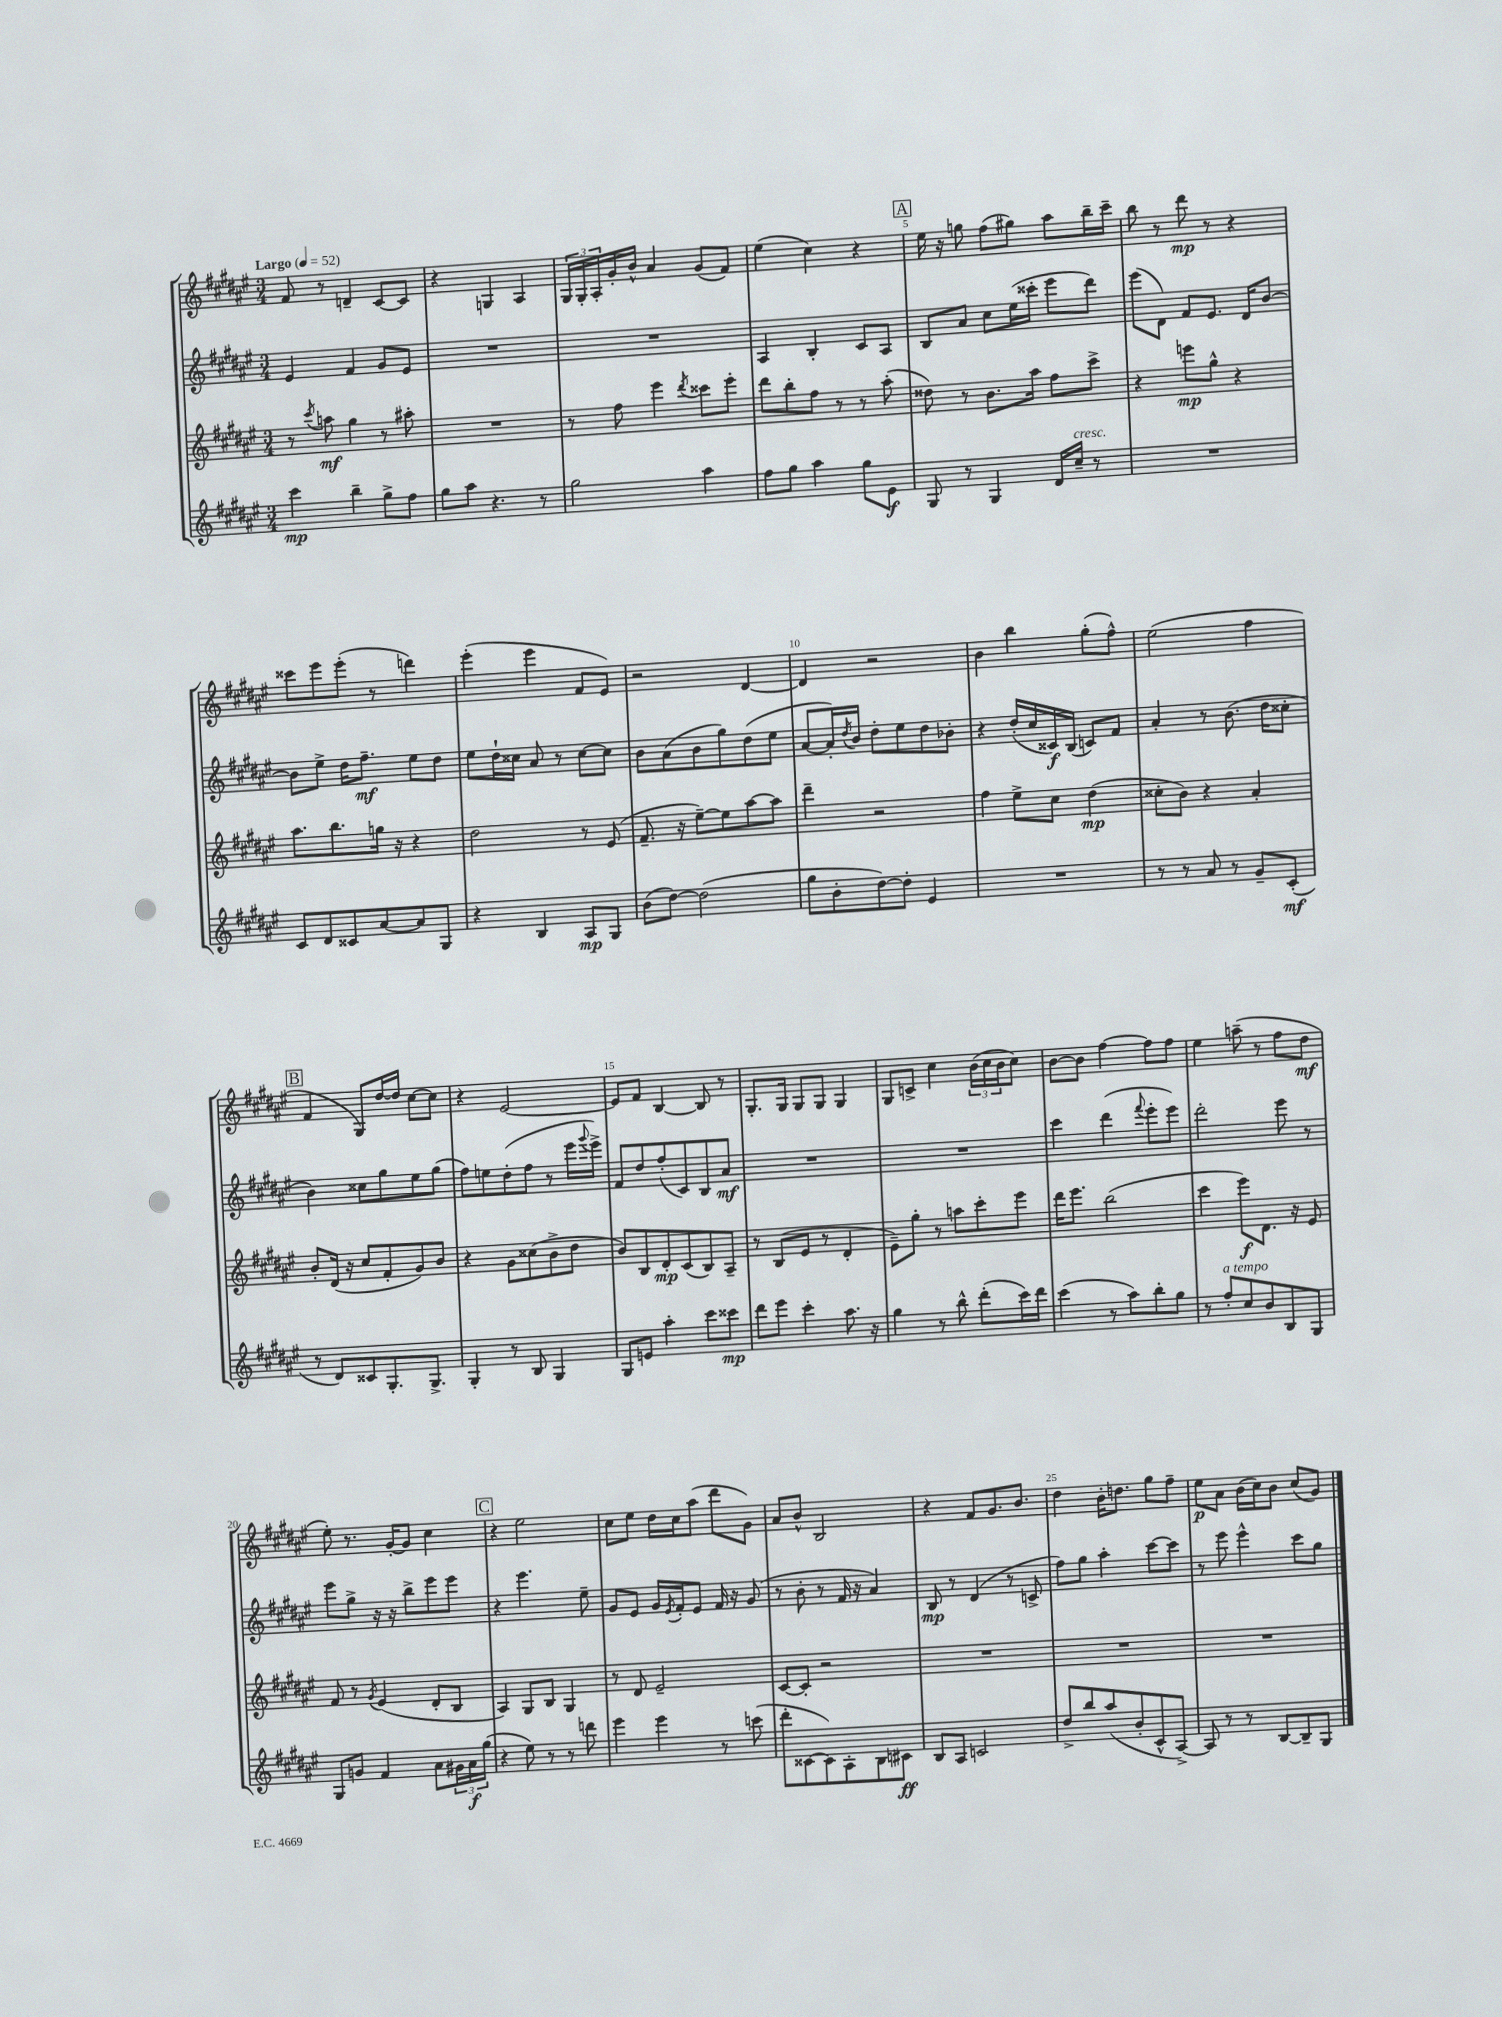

**kern	**dynam	**kern	**dynam	**kern	**dynam	**kern	**dynam
*part4	*part4	*part3	*part3	*part2	*part2	*part1	*part1
*staff4	*staff4	*staff3	*staff3	*staff2	*staff2	*staff1	*staff1
*clefG2	*	*clefG2	*	*clefG2	*	*clefG2	*
*k[f#c#g#d#a#e#]	*	*k[f#c#g#d#a#e#]	*	*k[f#c#g#d#a#e#]	*	*k[f#c#g#d#a#e#]	*
*M3/4	*	*M3/4	*	*M3/4	*	*M3/4	*
*MM52	*	*MM52	*	*MM52	*	*MM52	*
=1	=1	=1	=1	=1	=1	=1	=1
!	!	!	!	!	!	!LO:TX:a:B:t=Largo	!
4ccc#\	mp	8r	.	4e#/	.	8f#/	.
.	.	8qccc#/	.	.	.	.	.
.	.	8aan\	mf	.	.	8r	.
4bb~\	.	4gg#\	.	4f#/	.	4dn~/	.
8gg#^\L	.	8r	.	8g#/L	.	[8c#/L	.
8ff#\J	.	8aa#X'\	.	8e#/J	.	8c#/J]	.
=2	=2	=2	=2	=2	=2	=2	=2
8gg#\L	.	2.r	.	2.r	.	4r	.
8aa#\J	.	.	.	.	.	.	.
4.r	.	.	.	.	.	4Gn/	.
.	.	.	.	.	.	4A#/	.
8r	.	.	.	.	.	.	.
=3	=3	=3	=3	=3	=3	=3	=3
2gg#\	.	8r	.	2.r	.	24G#/LL	.
.	.	.	.	.	.	24G#'/	.
.	.	.	.	.	.	24A#'/	.
.	.	8ff#\	.	.	.	16g#'/	.
.	.	.	.	.	.	16b^^/JJ	.
.	.	4eee#\	.	.	.	4a#/	.
.	.	8qddd#/	.	.	.	.	.
4aa#\	.	8ccc##X\L	.	.	.	(8g#/L	.
.	.	8eee#'\J	.	.	.	8f#/J)	.
=4	=4	=4	=4	=4	=4	=4	=4
8ff#\L	.	8ddd#\L	.	4A#/	.	(4ee#\	.
8gg#\J	.	8bb'\	.	.	.	.	.
4aa#\	.	8ff#\J	.	4B'/	.	4cc#\)	.
.	.	8r	.	.	.	.	.
8gg#\L	.	8r	.	8c#/L	.	4r	.
8e#\J	f	(8aa#'\	.	8A#/J	.	.	.
!!LO:REH:place=s1:t=A
=5	=5	=5	=5	=5	=5	=5	=5
8G#/	.	8dd##X\)	.	8B/L	.	16ee#\	.
.	.	.	.	.	.	16r	.
8r	.	8r	.	8a#/J	.	8ggn\	.
4G#/	.	8.b\L	.	8cc#\L	.	(8ff#\L	.
.	.	.	.	(16ee#\L	.	8gg#X\J)	.
.	.	16aa#\Jk	.	16ccc##X'\JJ	.	.	.
16d#/LL	.	8ff#\L	.	8eee#\L	.	8aa#\L	.
!LO:TX:a:i:t=cresc.	!	!	!	!	!	!	!
16cc#~/JJ	.	.	.	.	.	.	.
8r	.	8ccc#^\J	.	8ddd#\J)	.	16bb~\L	.
.	.	.	.	.	.	16ccc#~\JJ	.
=6	=6	=6	=6	=6	=6	=6	=6
2.r	.	4r	.	(8eee#\L	.	8bb\	.
.	.	.	.	8d#\J)	.	8r	.
.	.	8eeen\L	mp	8f#/L	.	8ddd#\	mp
.	.	8gg#^^\J	.	8.e#/J	.	8r	.
.	.	4r	.	.	.	4r	.
.	.	.	.	16d#/KL	.	.	.
.	.	.	.	[8b/J	.	.	.
!!LO:LB:g=z
=7	=7	=7	=7	=7	=7	=7	=7
8c#/L	.	8.aa#\L	.	8b\L]	.	8ccc##X\L	.
8d#/	.	.	.	8ee#^\J	.	8eee#\	.
.	.	8.bb\	.	.	.	.	.
8c##X/	.	.	.	16dd#\KL	.	(8eee#'\J	.
.	.	.	.	8.ff#~\J	mf	.	.
[8a#/	.	16ggn\Jk	.	.	.	8r	.
.	.	16r	.	.	.	.	.
8a#/]	.	4r	.	8ee#\L	.	4dddn\)	.
8G#/J	.	.	.	8dd#\J	.	.	.
=8	=8	=8	=8	=8	=8	=8	=8
4r	.	2dd#\	.	8ee#\L	.	(4eee#'\	.
.	.	.	.	16dd#`\L	.	.	.
.	.	.	.	16cc##X\JJ	.	.	.
4B/	.	.	.	8a#/	.	4eee#\	.
.	.	.	.	8r	.	.	.
8A#/L	mp	8r	.	[8cc##\L	.	8f#/L	.
8G#/J	.	(8e#/	.	8cc##\J]	.	8e#/J)	.
=9	=9	=9	=9	=9	=9	=9	=9
(8b\L	.	8.f#~/	.	8b\L	.	2r	.
[8dd#\J)	.	.	.	(8a#\	.	.	.
.	.	16r	.	.	.	.	.
(2dd#\]	.	[8ee#~\L)	.	8b\	.	.	.
.	.	8ee#\]	.	8gg#\)	.	.	.
.	.	[8aa#\	.	(8dd#\	.	[4d#/	.
.	.	8aa#\J]	.	8ee#\J	.	.	.
=10	=10	=10	=10	=10	=10	=10	=10
8gg#\L	.	4ddd#~\	.	[8a#/L	.	4d#/]	.
8b'\	.	.	.	16a#'/L])	.	.	.
.	.	.	.	8qdd#/	.	.	.
.	.	.	.	16b/JJ	.	.	.
[8dd#\)	.	2r	.	8dd#'\L	.	2r	.
8dd#'\J]	.	.	.	8ee#\	.	.	.
4e#/	.	.	.	8dd#\	.	.	.
.	.	.	.	8b-X'\J	.	.	.
=11	=11	=11	=11	=11	=11	=11	=11
2.r	.	4ff#\	.	4r	.	4b\	.
.	.	8ee#^\L	.	(16dd#'/LL	.	4bb\	.
.	.	.	.	16cc#/	.	.	.
.	.	8cc#\J	.	16c##X/)	f	.	.
.	.	.	.	(16B/JJ	.	.	.
.	.	(4dd#\	mp	8cn/L)	.	(8gg#'\L	.
.	.	.	.	8f#/J	.	8ff#^^\J)	.
=12	=12	=12	=12	=12	=12	=12	=12
8r	.	8cc##X'\L	.	4a#'/	.	(2ee#\	.
8r	.	8b\J)	.	.	.	.	.
8a#/	.	4r	.	8r	.	.	.
8r	.	.	.	(8.b\	.	.	.
8g#~/L	.	4a#'/	.	.	.	4ff#\	.
.	.	.	.	16dd#\KL	.	.	.
(8c#'/J	mf	.	.	8cc##X'\J	.	.	.
!!LO:LB:g=z
!!LO:REH:place=s1:t=B
=13	=13	=13	=13	=13	=13	=13	=13
8r	.	8b'/L	.	4b\)	.	4f#/	.
8d#/L)	.	(16d#/Jk	.	.	.	.	.
.	.	16r	.	.	.	.	.
8c##X/	.	8cc#/L	.	8cc##X\L	.	8G#/L)	.
8.G#'/	.	8f#'/	.	8gg#\	.	[16dd#/L	.
.	.	.	.	.	.	16dd#/JJ]	.
.	.	8g#/)	.	8ee#\	.	[8cc#\L	.
8.G#^/J	.	.	.	.	.	.	.
.	.	8b/J	.	(8gg#\J	.	8cc#\J]	.
=14	=14	=14	=14	=14	=14	=14	=14
4G#'/	.	4r	.	8ff#\L)	.	4r	.
.	.	.	.	8een\	.	.	.
8r	.	8g#\L	.	(8dd#'\	.	[2e#/	.
8B/	.	(8cc##X\	.	8ff#\J	.	.	.
4G#/	.	8b^\	.	8r	.	.	.
.	.	8dd#\J	.	16eee#\LL	.	.	.
.	.	.	.	8qqggg#/	.	.	.
.	.	.	.	16eee#^\JJ)	.	.	.
=15	=15	=15	=15	=15	=15	=15	=15
8G#/L	.	8b/L)	.	8f#/L	.	8e#/L]	.
8en/J	.	8B/	.	8dd#/	.	8f#/J	.
4aa#'\	.	8d#'/	mp	(8ff#'/	.	[4B/	.
.	.	(8c#/	.	8c#/)	.	.	.
8ccc#\L	.	8B/)	.	8B/	.	8B/]	.
8ccc##X\J	mp	8A#~/J	.	8a#/J	mf	8r	.
=16	=16	=16	=16	=16	=16	=16	=16
8ddd#\L	.	8r	.	2.r	.	8.G#'/L	.
8eee#\J	.	(8B/L	.	.	.	.	.
.	.	.	.	.	.	16G#/Jk	.
4ccc#'\	.	8e#/J	.	.	.	8G#/L	.
.	.	8r	.	.	.	8G#/J	.
8.aa#\	.	4d#'/	.	.	.	4G#/	.
16r	.	.	.	.	.	.	.
=17	=17	=17	=17	=17	=17	=17	=17
4gg#\	.	8e#~\L)	.	2.r	.	8G#/L	.
.	.	8gg#'\J	.	.	.	8cn^/J	.
8r	.	8r	.	.	.	4cc#\	.
8bb^^\	.	8aan\L	.	.	.	.	.
(8ddd#'\L	.	8ccc#'\	.	.	.	(24b\LL	.
.	.	.	.	.	.	24cc#\	.
.	.	.	.	.	.	24b\J	.
16ccc#\L)	.	8eee#\J	.	.	.	8cc#\J)	.
16ddd#\JJ	.	.	.	.	.	.	.
=18	=18	=18	=18	=18	=18	=18	=18
(4ccc#\	.	16ddd#\KL	.	4ccc#\	.	[8b\L	.
.	.	8.eee#\J	.	.	.	.	.
.	.	.	.	.	.	8b\J]	.
8r	.	(2bb\	.	(4ddd#\	.	[4ff#\	.
8aa#\L)	.	.	.	.	.	.	.
.	.	.	.	8qqfff#/	.	.	.
8bb'\	.	.	.	8eee#'\L	.	8ff#\L]	.
8gg#\J	.	.	.	8eee#\J)	.	8ff#\J	.
=19	=19	=19	=19	=19	=19	=19	=19
8r	.	4ccc#\	.	2ddd#'\	.	4ee#\	.
!LO:TX:a:i:t=a tempo	!	!	!	!	!	!	!
8ff#'/L	.	.	.	.	.	.	.
8cc#/	.	8eee#\L)	f	.	.	(8aan~\	.
8b/	.	8.d#\J	.	.	.	8r	.
8B/	.	.	.	8eee#\	.	8ff#\L	.
.	.	16r	.	.	.	.	.
8G#/J	.	8e#/	.	8r	.	8dd#\J	mf
!!LO:LB:g=z
=20	=20	=20	=20	=20	=20	=20	=20
8G#/L	.	8f#/	.	8eee#\L	.	8ee#'\)	.
8gn/J	.	8r	.	8gg#^\J	.	8.r	.
.	.	8qg#/	.	.	.	.	.
4f#/	.	(4e#/	.	16r	.	.	.
.	.	.	.	16r	.	[16g#'/KL	.
.	.	.	.	8bb^\L	.	8g#/J]	.
8a#\L	.	8d#'/L	.	8eee#\	.	4cc#\	.
24g#X\L	.	8B/J	.	8eee#\J	.	.	.
24a#\	f	.	.	.	.	.	.
(24gg#\JJ	.	.	.	.	.	.	.
!!LO:REH:place=s1:t=C
=21	=21	=21	=21	=21	=21	=21	=21
4r	.	4A#/)	.	4r	.	4r	.
8ee#\)	.	8G#/L	.	4.eee#\	.	2ee#\	.
8r	.	8B/J	.	.	.	.	.
8r	.	4G#/	.	.	.	.	.
8dddn\	.	.	.	8ee#~\	.	.	.
=22	=22	=22	=22	=22	=22	=22	=22
4eee#\	.	8r	.	8g#/L	.	8cc#\L	.
.	.	8d#/	.	8e#/J	.	8ee#\J	.
4eee#\	.	2e#~/	.	16g#/LL	.	16dd#\LL	.
.	.	.	.	8qe#/	.	.	.
.	.	.	.	16f#'/J	.	16cc#\J	.
.	.	.	.	8e#/J	.	(8aa#\J	.
8r	.	.	.	16f#/	.	8ddd#\L	.
.	.	.	.	16r	.	.	.
(8cccn\	.	.	.	(8g#/	.	8g#\J)	.
=23	=23	=23	=23	=23	=23	=23	=23
8ddd#'\L	.	[8c#/L	.	8r	.	8a#/L	.
[8c##X\	.	8c#'/J]	.	8b'\	.	8b^^/J	.
8c##\])	.	2r	.	8r	.	2B/	.
8A#'\	.	.	.	16f#/	.	.	.
.	.	.	.	16r	.	.	.
8B\	.	.	.	4a#/)	.	.	.
8c#X\J	ff	.	.	.	.	.	.
=24	=24	=24	=24	=24	=24	=24	=24
8B/L	.	2.r	.	8B/	mp	4r	.
8A#/J	.	.	.	8r	.	.	.
2cn/	.	.	.	(4d#/	.	8f#/L	.
.	.	.	.	.	.	8.g#/	.
.	.	.	.	8r	.	.	.
.	.	.	.	.	.	8.b/J	.
.	.	.	.	8cn^/	.	.	.
=25	=25	=25	=25	=25	=25	=25	=25
8dd#^/L	.	2.r	.	8ff#\L)	.	4dd#\	.
8bb/	.	.	.	8gg#\J	.	.	.
(8aa#/	.	.	.	4aa#'\	.	16b'\KL	.
.	.	.	.	.	.	8.ddn\J	.
8b'/	.	.	.	.	.	.	.
8c#^^/	.	.	.	[8ccc#\L	.	8gg#\L	.
[8A#^/J)	.	.	.	8ccc#\J]	.	8ff#~\J	.
=26	=26	=26	=26	=26	=26	=26	=26
8A#/]	.	2.r	.	8r	.	8ee#\L	p
8r	.	.	.	8eee#\	.	8a#\J	.
8r	.	.	.	4eee#^^\	.	(16b\LL	.
.	.	.	.	.	.	16cc#\J)	.
[8B/L	.	.	.	.	.	8b\J	.
8B~/]	.	.	.	8ccc#\L	.	(8cc#/L	.
8G#/J	.	.	.	8gg#\J	.	8g#/J)	.
==	==	==	==	==	==	==	==
*-	*-	*-	*-	*-	*-	*-	*-
